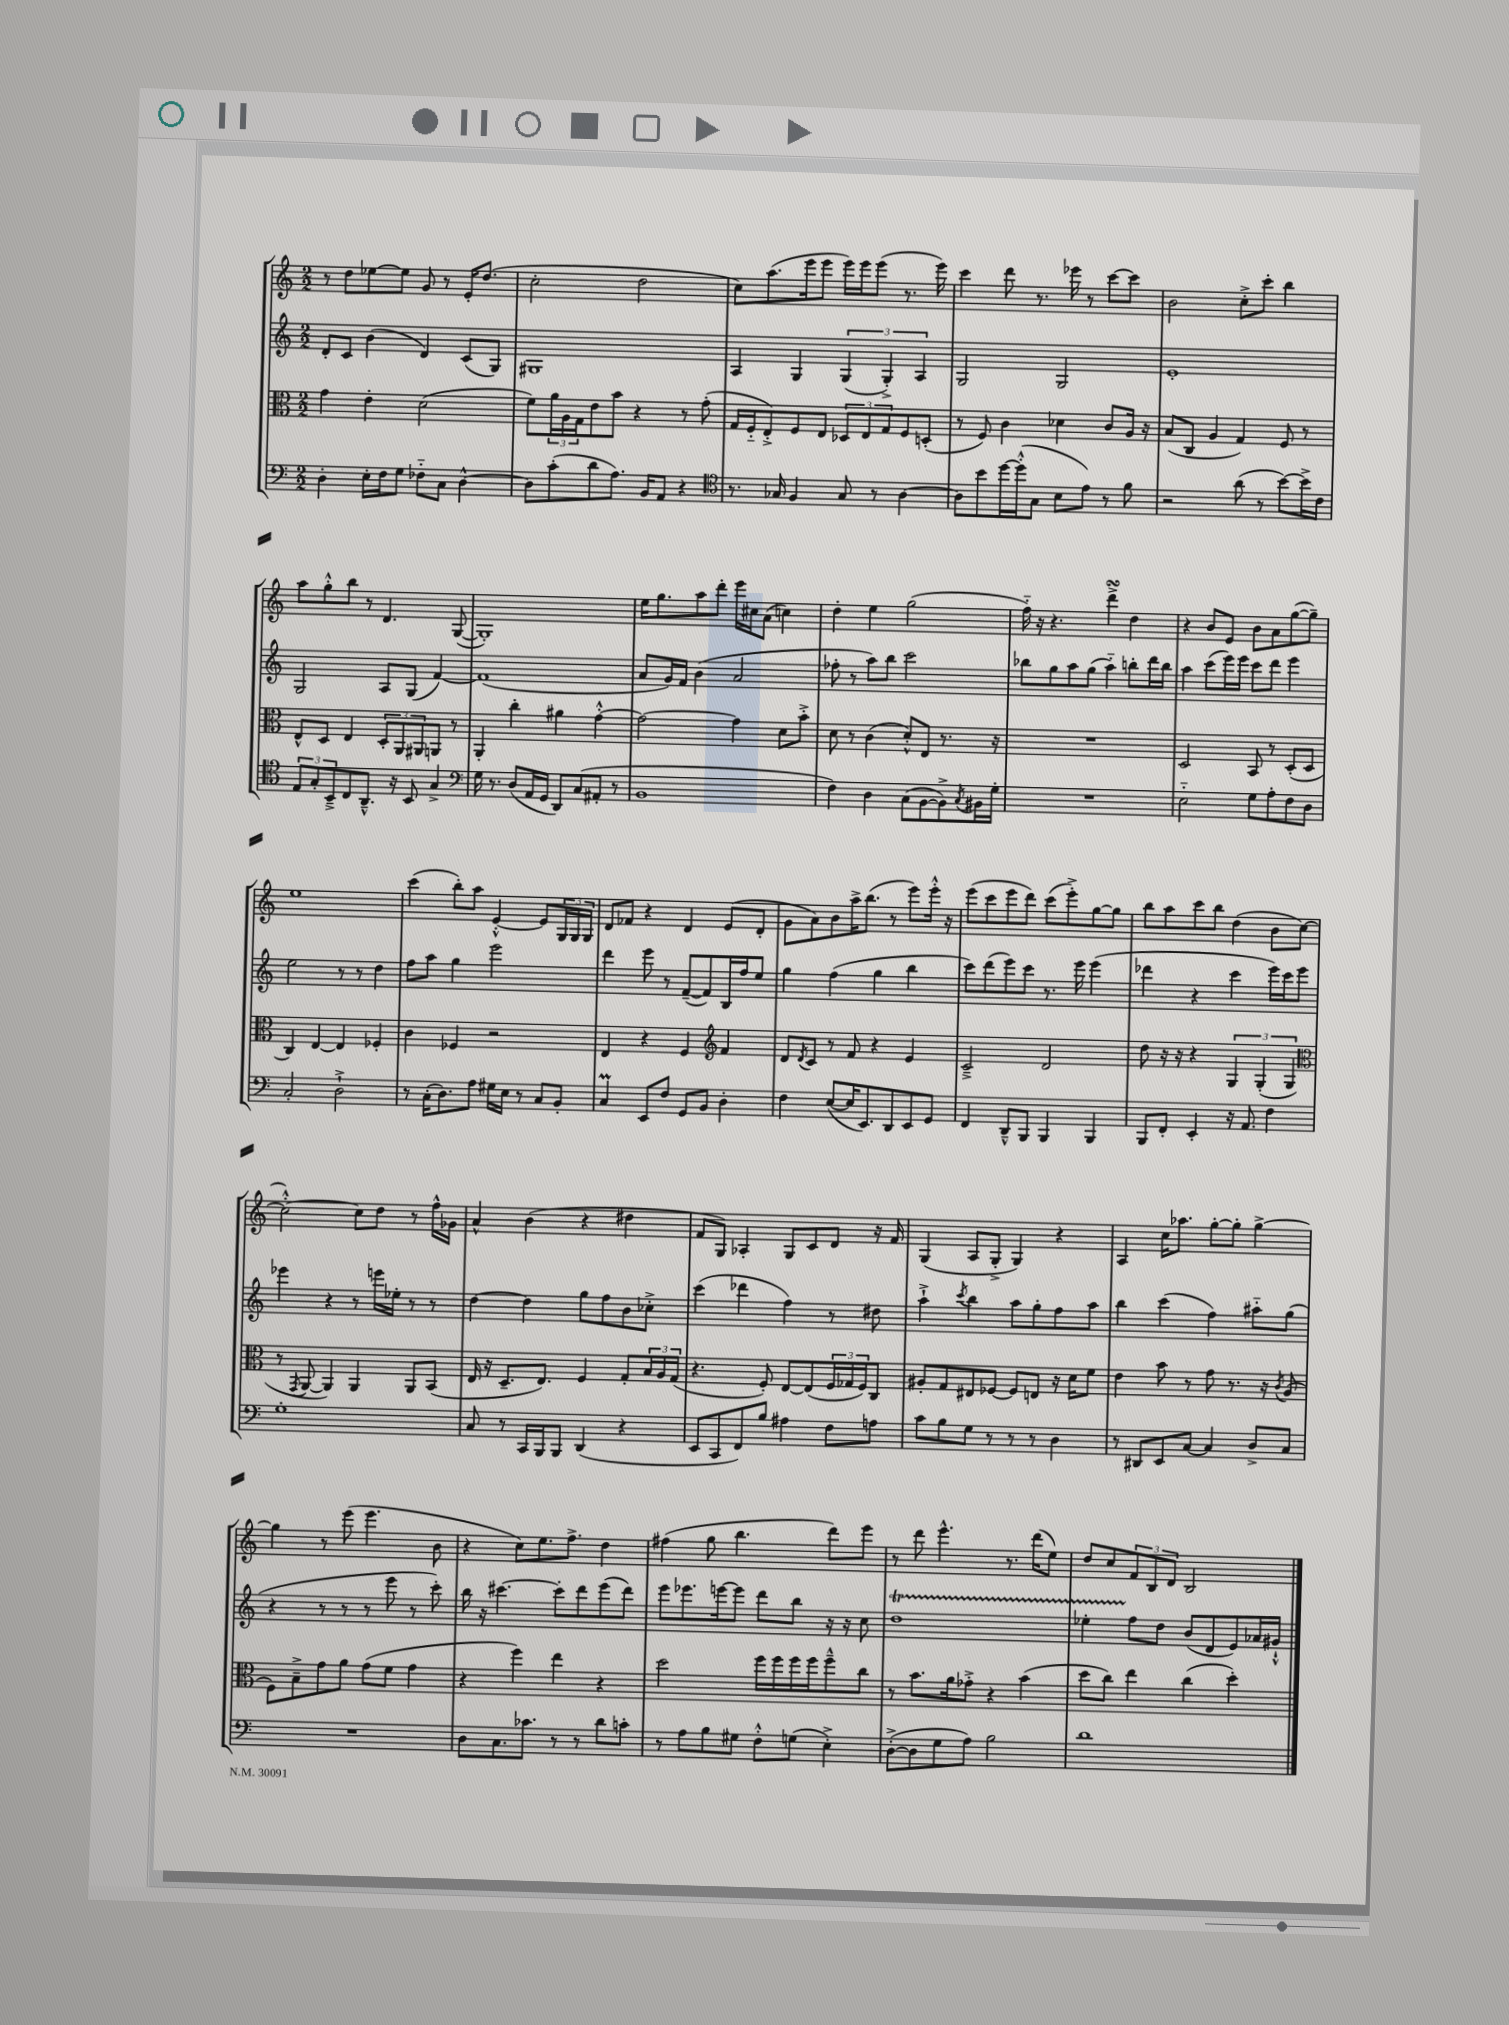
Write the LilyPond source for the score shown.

<<
\new StaffGroup <<
\new Staff = "s0" {
    \clef treble \key c \major \numericTimeSignature \time 2/2
    r8 d''8 ees''8~ ees''8 g'8 r8 e'16-. d''8.( |
    c''2-. d''2 |
    c''8) a''8.( e'''16 e'''8 e'''16) e'''16 e'''8( r8. e'''16) |
    c'''4 d'''8 r8. ees'''16 r8 c'''8~ c'''8 |
    b'2 c''8-.-> c'''8-. b''4 |
    a''8 g''8-.-^ b''8 r8 d'4. g8~( |
    g1-.) |
    e''16 g''8. a''8 d'''8-. e'''16 cis''16 a'8( c''4) |
    d''4-. e''4 g''2( |
    f''16-_) r16 r4. d'''4->\turn d''4 |
    r4 b'8 e'8 b'8 a'8 g''8~( g''8--) |
    e''1 |
    c'''4( b''8-.) a''8 e'4~-.-^ e'8 \tuplet 3/2 { g16 g16 g16 } |
    d'8 fes'8 r4 d'4 e'8( d'8-. |
    g'8 a'8) b'8 a''16-> b''8.( r8 e'''8) e'''16-.-^ r16 |
    e'''8( c'''8 e'''8 d'''8) c'''8( e'''8-.->) g''8~ g''8 |
    b''8 a''8 c'''8 b''8 d''4( b'8 c''8~ |
    c''2~-.-^) c''8 d''8 r8 f''16-^ ges'16 |
    a'4-^ b'4( r4 dis''4 |
    f'8 g8) aes4-. g8 c'8 d'8 r16 f'16 |
    g4( a8 g8-.-> g4) r4 |
    a4 c''16 aes''8. g''8~-. g''8-. g''4~-> |
    g''4 r8 e'''8( e'''4. b'8 |
    r4 c''8) e''8. f''8.-> d''4 |
    fis''4( g''8 b''4. d'''8) e'''8 |
    r8 d'''8 e'''4.-^ r8. d'''16( e''8) |
    d''8 c''8 \tuplet 3/2 { f'8 b8 d'8 } b2 \bar "|." |
}
\new Staff = "s1" {
    \clef treble \key c \major \numericTimeSignature \time 2/2
    d'8-. c'8 b'4( d'4) c'8( g8) |
    gis1 |
    a4 g4 \tuplet 3/2 { g4( g4-.->) a4 } |
    g2 g2 |
    e'1-. |
    g2 a8 g8( f'4~) |
    f'1( |
    a'8 g'16) f'16 b'4( a'2 |
    fes''8-. r8 a''8) b''8 c'''2 |
    bes''8 g''8 a''8 g''8( a''4-_) b''8-. d'''16 b''16 |
    a''4 c'''8( e'''16) e'''16 c'''8 d'''8 e'''4 |
    e''2 r8 r8 d''4 |
    f''8 a''8 g''4 e'''2 |
    d'''4 e'''8 r8 f'8~--( f'8) b16 f''16 e''8 |
    g''4 f''4( g''4 b''4 |
    c'''8) d'''8( e'''8) c'''8 r8. e'''16 e'''4( |
    des'''4 r4 c'''4 e'''16) c'''16 e'''8 |
    ees'''4 r4 r8 e'''16 ees''16-. r8 r8 |
    d''4~ d''4 g''8 f''8 b'8 ces''8-.-> |
    c'''4( des'''4 f''4) r8 dis''8 |
    a''4-!-> \acciaccatura { c'''8 } b''4 a''8 g''8-. f''8 a''8 |
    b''4 c'''4( f''4) ais''8-_ g''8( |
    r4 r8 r8 r8 e'''8 r8 c'''8-.) |
    b''16 r16 cis'''4.~ cis'''8-. d'''8 e'''8( d'''8) |
    e'''8 ees'''8. e'''16~ e'''8 d'''8 b''8 r16 r16 c''8 |
    d''1\startTrillSpan |
    ees''4-. f''8\stopTrillSpan d''8 b'8( d'8 e'8) aes'16 gis'16-!-^ \bar "|." |
}
\new Staff = "s2" {
    \clef alto \key c \major \numericTimeSignature \time 2/2
    g'4 e'4-. d'2( |
    f'8) \tuplet 3/2 { a'16 a16 g16 } e'8 b'8 r4 r8 g'8-.( |
    g16 f16-_ e8-.->) f8 e8 \tuplet 3/2 { des8 e8 g8 } f8 d8-.( |
    r8 f8) c'4 des'4 c'8 a16 r16 |
    b8( c8 a4 g4) f8 r8 |
    e8-^ d8 e4 \tuplet 3/2 { d8-. a,8 ais,8 } a,8 r8 |
    a,4-. c''4-. ais'4 g'4~-.-^ |
    g'2~ g'4 d'8 b'8-.-> |
    d'8 r8 c'4( d'8-.-^) e8 r8. r16 |
    R1 |
    d2 b,8 r8 d8-.( d8 |
    c4) e4~ e4 fes4-. |
    c'4 fes4 r2 |
    e4 r4 f4 \clef treble f'4 |
    d'8 \acciaccatura { d'8 } c'8 r8 f'8 r4 e'4 |
    c'2---> d'2 |
    d''8 r16 r16 r4 \tuplet 3/2 { g4 g4-.( g4 } |
    \clef alto r8 \acciaccatura { g,8 } a,8~ a,4) a,4 a,8 b,8( |
    e16 r16 d8.-- e8.) f4 g8-. \tuplet 3/2 { b16 a16 g16( } |
    r4. f8-.) e8~ e8( \tuplet 3/2 { f16 ges16 f16) } c8 |
    ais8-. g8 eis8 fes8~ fes8 e8 r16 d'16 f'8 |
    e'4 b'8 r8 g'8 r8. r16 \acciaccatura { c'8 } a8( |
    f8) b8---> g'8 a'8 g'8( f'8 g'4 |
    r4 f''4) e''4 r4 |
    d''2 f''16 f''16 f''16 f''16 f''8---^ c''8 |
    r8 b'8. a'16 ges'8-.-> r4 b'4( |
    d''8 c''8) e''4 c''4( d''4-.) \bar "|." |
}
\new Staff = "s3" {
    \clef bass \key c \major \numericTimeSignature \time 2/2
    d4-. e16-. f16 g8 fes8-_ c8 d4~-^ |
    d8 c'8-.( d'8 a8.) b,16 a,8 r4 |
    \clef tenor r8. ges16 f4 ges8 r8 a4~ |
    a8 b'8 d''16~ d''16-.-^( g8 b8 e'8) r8 f'8 |
    r2 a'8( r8 b'8~) b'16-> c'16 |
    \tuplet 3/2 { e8 g8-. b,8---> } c8 a,8.---^ r16 b,8 g4-> |
    \clef bass g16 r8. d8( a,16 g,16 d,8) c8( ais,8-. r8 |
    b,1 |
    f4) d4 c8( b,8~ b,8->) \acciaccatura { c8 } bis,16 g16-. |
    R1 |
    e2-_ g8 a8-. f8 d8 |
    c2-. d2-!-> |
    r8 c16-.( d8.) a8 gis16 e16 r8 c8 b,8-. |
    c4\prall e,8 f8 g,8 b,8 d4-. |
    f4 e8~( e16 e,8.) d,8 e,8 g,8 |
    f,4 d,8---^ b,,8 b,,4 b,,4 |
    b,,8 f,8-. e,4-. r16 a,8. f4 |
    g1-. |
    c8 r8 c,16 b,,16 b,,8 d,4( r4 |
    e,8 c,8 f,8) b8 ais4 f8 a8 |
    c'8 b8 g8 r8 r8 r8 d4 |
    r8 dis,8 e,8 c8~ c4 d8-> c8 |
    R1 |
    d8 c8. ces'8. r8 r8 d'8 c'8-. |
    r8 a8 b8 gis8 f8-.-^ g8( e4-.->) |
    d8~-.->( d8 g8 a8) b2 |
    d'1 \bar "|." |
}
>>
>>
\layout { \context { \Score \remove "Bar_number_engraver" } }
